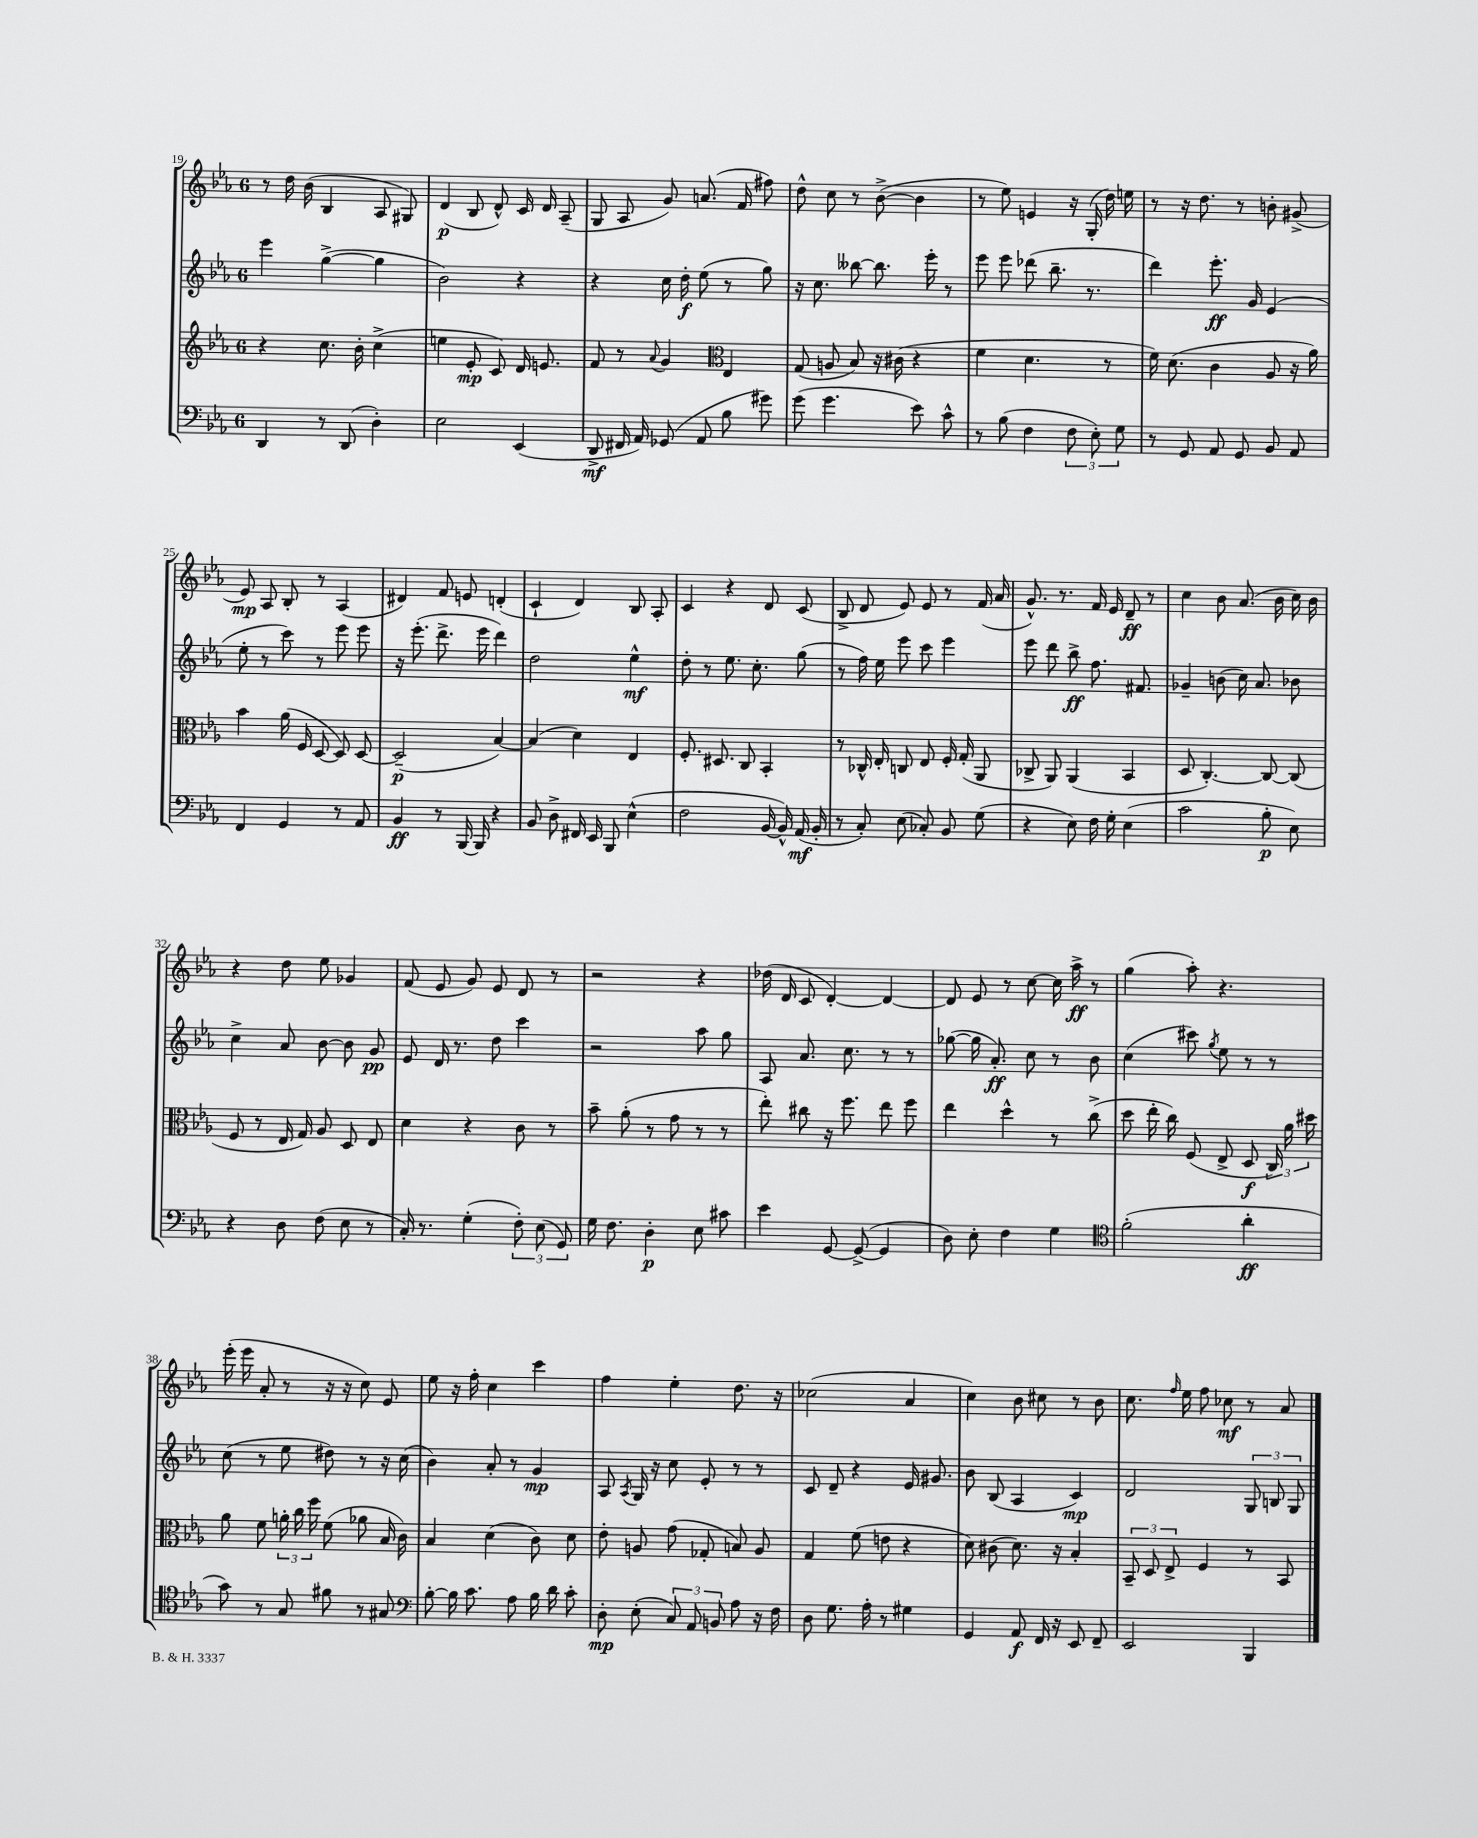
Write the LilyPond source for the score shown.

<<
\new StaffGroup <<
\new Staff = "s0" {
    \clef treble \key ees \major \once \override Staff.TimeSignature.style = #'single-digit \time 6/8
    \autoBeamOff r8 d''16 bes'16( bes4 aes8 gis8) |
    d'4\p( bes8 d'8-^) c'16 d'16 aes8--( |
    g8 aes8 g'8) a'8.( f'16 fis''8) |
    d''8-^ c''8 r8 bes'8~->( bes'4 |
    r8 ees''8) e'4 r16 g16-.( d''16) e''16 |
    r8 r16 d''8. r8 b'8-. gis'8->( |
    ees'8\mp) aes8 bes8-. r8 aes4( |
    dis'4) f'8 e'8 d'4-.( |
    c'4-! d'4) bes8 aes8-. |
    c'4 r4 d'8 c'8( |
    bes8-> d'8 ees'8) ees'8 r8 f'16( aes'16 |
    g'8.-^) r8. f'16 ees'16 d'8--\ff r8 |
    c''4 bes'8 aes'8.( bes'16 c''16) bes'16 |
    r4 d''8 ees''8 ges'4 |
    f'8( ees'8 g'8) ees'8 d'8 r8 |
    r2 r4 |
    des''16( d'16 c'8 d'4~-.) d'4~ |
    d'8 ees'8 r8 c''8~ c''16 aes''16->\ff r8 |
    g''4( aes''8-.) r4. |
    ees'''16-.( ees'''16 aes'8-. r8 r16 r16 c''8) ees'8 |
    ees''8 r16 f''16-. c''4 c'''4 |
    f''4 ees''4-. d''8. r16 |
    ces''2( aes'4 |
    c''4) bes'8 cis''8 r8 bes'8 |
    c''8. \grace { f''16 } ees''16 f''8 ces''8\mf r8 aes'8 \bar "|." |
}
\new Staff = "s1" {
    \clef treble \key ees \major \once \override Staff.TimeSignature.style = #'single-digit \time 6/8
    \autoBeamOff ees'''4 g''4~->( g''4 |
    bes'2) r4 |
    r4 c''16 d''16-.\f ees''8( r8 g''8) |
    r16 c''8. beses''8~ beses''8. ees'''16-. r8 |
    ees'''8 ees'''8 des'''8( bes''8.-- r8. |
    d'''4) ees'''8.-.\ff g'16 ees'4( |
    ees''8-. r8 c'''8) r8 ees'''8 ees'''8 |
    r16 ees'''8.-.( d'''8.-> ees'''16 d'''4) |
    d''2 ees''4-^\mf |
    d''8-. r8 ees''8. c''8.-. g''8( |
    r8 f''16) ees''16 ees'''8 c'''8 ees'''4 |
    ees'''8 d'''8 bes''8->\ff f''8. fis'8. |
    ges'4-- b'8( c''16) aes'8. bes'8 |
    c''4-> aes'8 bes'8~ bes'8 g'8\pp |
    ees'8 d'16 r8. d''8 c'''4 |
    r2 aes''8 g''8 |
    aes8 aes'8. c''8. r8 r8 |
    ges''8~( ges''16 aes'8.-.\ff) c''8 r8 bes'8 |
    c''4( cis'''8) \acciaccatura { g''8 } ees''8 r8 r8 |
    c''8( r8 ees''8 dis''8) r8 r16 c''16( |
    bes'4) aes'8-. r8 g'4\mp |
    aes8 \acciaccatura { aes8 } g16 r16 c''8 ees'8-. r8 r8 |
    c'8 d'8-- r4 ees'16 gis'8. |
    bes'8 bes8( aes4 c'4\mp) |
    d'2 \tuplet 3/2 { g8 b8 g8 } \bar "|." |
}
\new Staff = "s2" {
    \clef treble \key ees \major \once \override Staff.TimeSignature.style = #'single-digit \time 6/8
    \autoBeamOff r4 c''8. bes'16-. c''4->( |
    e''4 ees'8-.\mp c'8) d'16 e'8. |
    f'8 r8 \appoggiatura { aes'8 } g'4 \clef alto ees4 |
    g8( a8 bes8) r16 cis'16( r4 |
    f'4 d'4. r8 |
    f'16) d'8.( c'4 aes8 r16 aes'16) |
    bes'4 aes'16( f16 d8~ d8) d8~ |
    d2--\p( bes4~) |
    bes4( d'4) ees4 |
    f8.-. dis8. c8 bes,4-. |
    r8 ces16-^ ees16-. c8 ees8 f16-. g16-.( aes,8 |
    ces8-> aes,8) aes,4( bes,4 |
    d8 c4.~-.) c8~ c8( |
    f8 r8 ees16 g16) aes8 d8 ees8 |
    d'4 r4 c'8 r8 |
    bes'8-- aes'8-.( r8 g'8 r8 r8 |
    ees''8-.) cis''8 r16 f''8. ees''8 f''8 |
    ees''4 d''4-^ r8 c''8->( |
    d''8 ees''16-. c''16) f8( ees8-> d8\f \tuplet 3/2 { c16) aes'16 dis''16 } |
    aes'8 f'8 \tuplet 3/2 { a'16-. c''16 f''16 } f'8( aes'8 bes16 c'16) |
    bes4 d'4( c'8) d'8 |
    ees'8-. a8 g'8( ges8-. b8) a8 |
    g4 f'8( e'8 r4 |
    d'8) cis'8( d'8.) r16 bes4-. |
    \tuplet 3/2 { bes,8-- d8 ees8-> } f4 r8 bes,8 \bar "|." |
}
\new Staff = "s3" {
    \clef bass \key ees \major \once \override Staff.TimeSignature.style = #'single-digit \time 6/8
    \autoBeamOff d,4 r8 d,8( d4-.) |
    ees2 ees,4( |
    d,8->\mf fis,16 aes,16) ges,8( aes,8 bes8 gis'8) |
    g'8( g'4. ees'8) c'8-^ |
    r8 bes8( f4 \tuplet 3/2 { f8 ees8-.) g8 } |
    r8 g,8 aes,8 g,8 bes,8 aes,8 |
    f,4 g,4 r8 aes,8 |
    bes,4\ff r8 bes,,16~ bes,,16 r4 |
    bes,8 d8-> fis,16 ees,16 bes,,8 ees4-^( |
    f2 bes,16~ bes,16-^) aes,16\mf( bes,16-. |
    r8 c8-.) ees8( ces8-.) bes,8 g8( |
    r4 ees8) f16 g16-. ees4( |
    c'2 bes8-.\p ees8) |
    r4 d8 f8( ees8 r8 |
    c16-.) r8. g4-.( \tuplet 3/2 { f8-.) ees8( g,8) } |
    g16 f8. d4-.\p ees8 cis'8 |
    ees'4 g,8~ g,8~->( g,4 |
    d8) ees8-. f4 g4 |
    \clef tenor f'2-.( aes'4-.\ff |
    g'8) r8 g8 fis'8 r8 gis8 |
    \clef bass bes8~-. bes16 c'8. aes8 bes16 d'16 c'8-. |
    d8-.\mp ees8-.( \tuplet 3/2 { c8) aes,8 b,8 } aes8 r16 f16 |
    d8 g8. aes16-. r8 gis4 |
    g,4 aes,8\f f,16 r16 ees,8 f,8-- |
    ees,2 bes,,4 \bar "|." |
}
>>
>>
\layout { \context { \Score currentBarNumber = #19 } }
